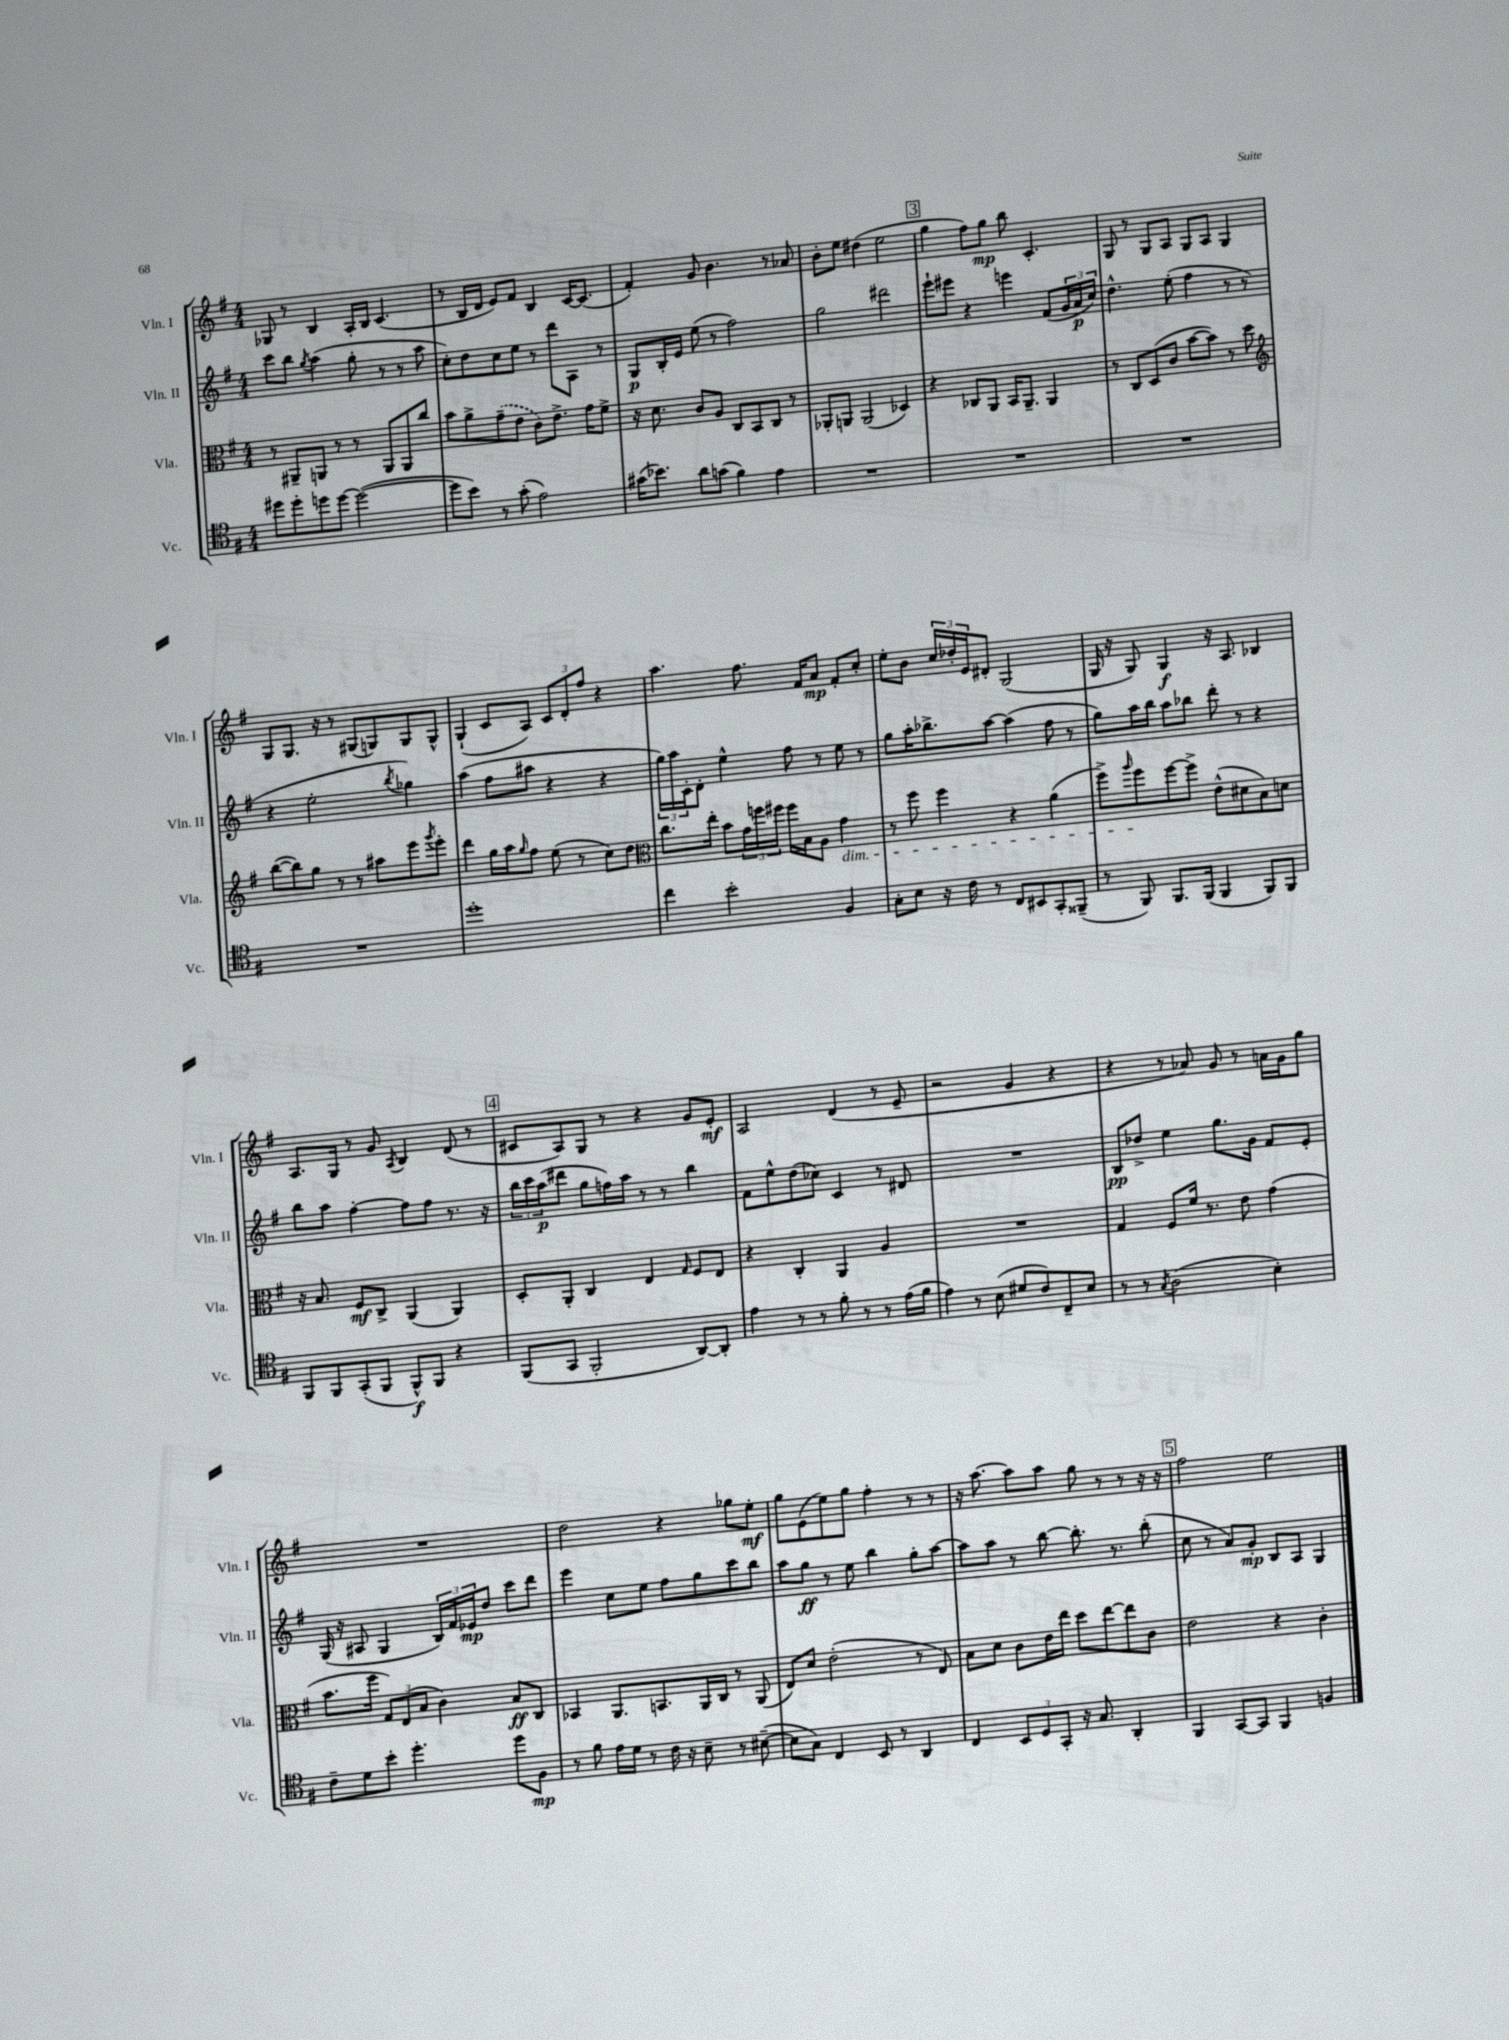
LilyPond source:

<<
\new StaffGroup <<
\new Staff = "s0" \with { instrumentName = "Vln. I" shortInstrumentName = "Vln. I" } {
    \clef treble \key g \major \numericTimeSignature \time 4/4
    ges8 r8 b4 a16-. b16 c'4.( |
    r8 b16 d'16 e'8) fis'8 b4 c'16~ c'8.( |
    fis'4-.) g'8 b'4. r8 aes'8 |
    b'8-. e''8 dis''4( e''2 |
    \mark \markup { \box "3" } g''4 fis''8) g''8\mp b''8 c'4.-. |
    g8 r8 g8 a8 g8 a8 g4 |
    g8 g8. r16 r8 gis8( g8) g8 g8-^ |
    g4-!( c'8 a8) \tuplet 3/2 { c'8 d'8-. fis''8 } r4 |
    a''4. fis''8. fis'16 a'8\mp fis'8-. c''8-. |
    e''8-. b'8 \tuplet 3/2 { c''16 des''16-. e'16 } dis'8-. g2( |
    g16 r16 g8) g4\f r16 a8. bes4 |
    a8. g16 r8 g'8 \acciaccatura { a8 } b4 d'8( r8 |
    \mark \markup { \box "4" } cis'8 a8) g8 r8 r4 g'8 e'8-.\mf |
    a2 d'4( r8 e'8-- |
    r2 g'4 r4 |
    r4 r8 aes'8) g'8 r8 a'16 g'16 g''8 |
    R1 |
    d''2 r4 ges''8 e''8-.\mf |
    g''8 e'8( e''8) g''8 fis''4-. r8 r8 |
    r16 a''8.~ a''8 a''8 g''8 r8 r8 r16 r16 |
    \mark \markup { \box "5" } fis''2 e''2 \bar "|." |
}
\new Staff = "s1" \with { instrumentName = "Vln. II" shortInstrumentName = "Vln. II" } {
    \clef treble \key g \major \numericTimeSignature \time 4/4
    c'''8 b''8 \acciaccatura { g''8 } a''4( g''8-. r8 r8 a''8 |
    c''8-.) d''8 c''8 e''8 r8 d'''8 a8 r8 |
    g8\p b16-. e'16 e''8( r8 fis''2) |
    g''2 dis'''2 |
    \mark \markup { \box "3" } e'''8-! eis'''8 r4 e'''4 fis'8( \tuplet 3/2 { g'16 a'16\p c''16) } |
    d''4.-^ e''8-.( fis''4 r8 r8 |
    r4 e''2-. \acciaccatura { b''8 } ges''4) |
    a''4( fis''8 ais''8 r4 r4 |
    \tuplet 3/2 { g''16) a''16 c'16-. } d'8-. e''4-^ fis''8 r8 e''8 r8 |
    g''8 a''16-. bes''8.-> a''8~ a''4( fis''8 r8 |
    g''8) a''16 b''16 a''8 bes''8 d'''8-. r8 r4 |
    b''8 a''8 fis''4~-. fis''8 fis''8 r8. r16 |
    \mark \markup { \box "4" } \tuplet 3/2 { b''16 c'''16 a''16\p( } dis'''8 g''8 f''16) a''16 r8 r8 b''4 |
    fis'8 e''8-^ d''8( ces''8) c'4 r8 dis'8 |
    R1 |
    b8\pp des''8-> e''4 g''8. g'16 fis'8 e'8-. |
    g16( r16 ais8 g4 \tuplet 3/2 { b16) fis'16 ees'16\mp } d''8 c'''8 d'''8 |
    e'''4 c''8 e''8 fis''8 g''8 c'''8 b''8 |
    a''8 g''8\ff r8 e''8 b''4 g''8-. a''8~ |
    a''8 a''8 r8 b''8~ b''8.-. r8. b''8-.( |
    \mark \markup { \box "5" } c''8 r8 a'8) g'8-.\mp b8 a8 g4 \bar "|." |
}
\new Staff = "s2" \with { instrumentName = "Vla." shortInstrumentName = "Vla." } {
    \clef alto \key g \major \numericTimeSignature \time 4/4
    r8 ais,8-- a,8 r8 r8 a,8 a,8 c''8 |
    b'8 a'8-> \once \slurDashed g'8--( e'8 c'8) e'8.-> g'16 fis'8-> |
    r16 d'8. c'8 a8 c8 b,8 c8 r8 |
    aes,8-. a,8 a,2( des4) |
    \mark \markup { \box "3" } r4 ces8 a,8 b,16 a,8.-- a,4 |
    r8 c8 d8( c'8 b'8~ b'8) r8 d''8 |
    \clef treble b''8~( b''8) g''8 r8 r8 ais''8 e'''8 \acciaccatura { g'''8 } e'''8-. |
    d'''4 g''16 a''16 \grace { g''16 } fis''8 e''8( r8 c''8) d''8 |
    \clef alto c''8. e''16-. b'8 \tuplet 3/2 { g'16 f''16 fis''16 } fis''16 b16 a8 g'4\dim |
    r8 fis''8 fis''4 r4 a'4( |
    fis''8->) \grace { a''16 } fis''8\! fis''8~ fis''8-> e'8-^( dis'8 b8) d'8 |
    r16 b8. fis8\mf c8-> a,4( a,4) |
    \mark \markup { \box "4" } d8-. a,8-. c4 e4 \grace { g16 } fis8 e8 |
    r4 c4-. a,4 a4 |
    R1 |
    g4 fis8 fis'16 r8. e'8 g'4( |
    b'8. fis''16 \tuplet 3/2 { g8) e8( b8 } c'4) b8\ff c8 |
    bes,4 a,8. b,8. a,16 c16 r8 a,8( |
    e8) d'8 e'2-.( r8 e8) |
    b8 d'8 c'8 e'16 e''16 d''8 e''8~ e''8 c'8 |
    \mark \markup { \box "5" } e'2 r4 c'4-. \bar "|." |
}
\new Staff = "s3" \with { instrumentName = "Vc." shortInstrumentName = "Vc." } {
    \clef tenor \key g \major \numericTimeSignature \time 4/4
    dis''8 dis''8-. d''8 d''8~ d''2~( |
    d''8 b'8) r8 g'8-.( e'2) |
    gis'16( bes'8.) a'8 g'8( fis'4) e'4 |
    R1 |
    \mark \markup { \box "3" } R1 |
    R1 |
    R1 |
    d''1-. |
    c''4 b'2-. fis4 |
    g8-. b8 r16 c'16 r8 c8 bis,8 g,8-. fisis,8--( |
    r8 fis,8) fis,8. fis,16( fis,4 fis,8) fis,8 |
    fis,8 fis,8 g,8-.( fis,8 fis,8-^\f) fis,8 r4 |
    \mark \markup { \box "4" } fis,8( g,8 fis,2-. a,8~) a,8-. |
    e'4 r8 r8 fis'8-. r8 r8 e'16( fis'16 |
    e'4) r8 b8( dis'8 c'8) c8-- b8 |
    r8 r8 \acciaccatura { g8 } a2( b4-.) |
    c'8-- d'8 b'8-. d''4.-. d''8 fis8\mp |
    r8 fis'8 e'16 d'16 r8 c'16 r16 b8-- r8 bis8~--( |
    bis8 g8) c4 b,8 r8 a,4 |
    c4 \tuplet 3/2 { b,8 d8 g,8-. } r16 g8. a,4-. |
    \mark \markup { \box "5" } fis,4 g,8~ g,8 fis,4 f4 \bar "|." |
}
>>
>>
\layout { \context { \Score \remove "Bar_number_engraver" } }
